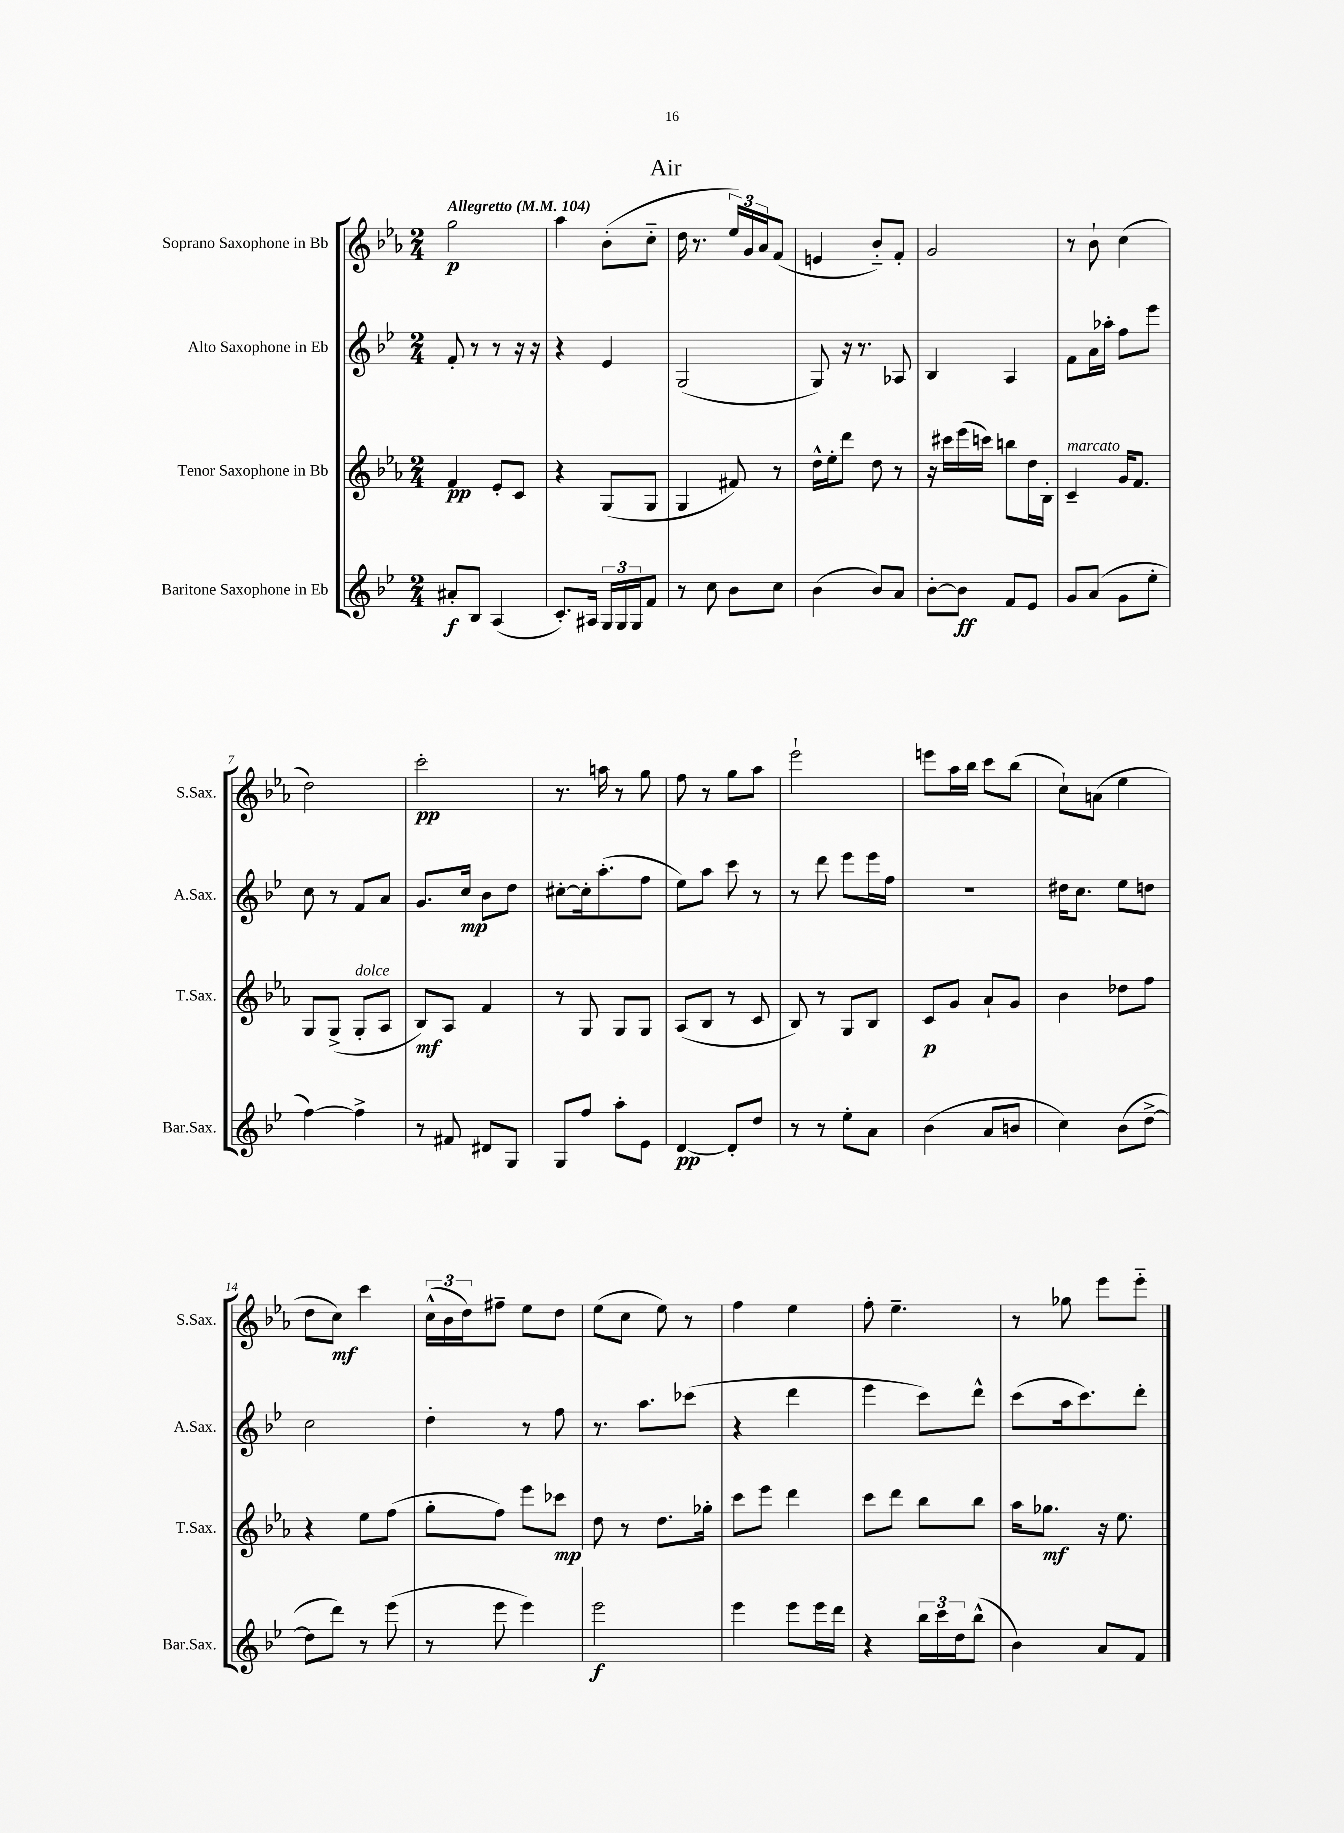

**kern	**kern	**kern	**kern
*staff4	*staff3	*staff2	*staff1
*clefG2	*clefG2	*clefG2	*clefG2
*k[b-e-]	*k[b-e-a-]	*k[b-e-]	*k[b-e-a-]
*M2/4	*M2/4	*M2/4	*M2/4
*MM104	*MM104	*MM104	*MM104
8a#'	4f	8f'	2gg
8B-	.	8r	.
(4A	8e-'	8r	.
.	8c	16r	.
.	.	16r	.
=	=	=	=
8.c')	4r	4r	4aa-
16A#	.	.	.
24G	(8G	4e-	(8b-'
24G	.	.	.
24G	.	.	.
8f	8G	.	8cc'~
=	=	=	=
8r	4G	(2G	16dd
.	.	.	8.r
8cc	.	.	.
8b-	8f#)	.	24ee-)
.	.	.	24g
.	.	.	24a-
8cc	8r	.	(8f
=	=	=	=
(4b-	16dd^^	8G)	4e
.	16ee-'	.	.
.	8ddd	16r	.
.	.	8.r	.
8b-)	8dd	.	8b-'~)
8a	8r	8A-	8f'
=	=	=	=
[8b-'	16r	4B-	2g
.	16ccc#	.	.
8b-]	(16eee-	.	.
.	16ccc)	.	.
8f	8bb	4A	.
8e-	16dd	.	.
.	16B-'	.	.
=	=	=	=
8g	4c~	8f	8r
(8a	.	16a	8b-`
.	.	16aa-'	.
8g	16g	8ff	(4cc
.	8.f	.	.
8ee-'	.	8eee-	.
=	=	=	=
[4ff)	8G	8cc	2dd)
.	(8G^	8r	.
4ff^]	8G'	8f	.
.	8A-	8a	.
=	=	=	=
8r	8B-)	8.g	2ccc'
8f#	8A-	.	.
.	.	16cc	.
8d#	4f	8b-	.
8G	.	8dd	.
=	=	=	=
8G	8r	[8cc#'	8.r
8ff	8G	16cc#']	.
.	.	(8.aa'	16aa
8aa'	8G	.	8r
8e-	8G	8ff	8gg
=	=	=	=
[4d	(8A-	8ee-)	8ff
.	8B-	8aa	8r
8d']	8r	8ccc	8gg
8dd	8c	8r	8aa-
=	=	=	=
8r	8B-)	8r	2eee-`
8r	8r	8ddd	.
8ee-'	8G	8eee-	.
8a	8B-	16eee-	.
.	.	16ff	.
=	=	=	=
(4b-	8c	2r	8eee
.	8g	.	16aa-
.	.	.	16bb-
8a	8a-`	.	8ccc
8b	8g	.	(8bb-
=	=	=	=
4cc)	4b-	16dd#	8cc`)
.	.	8.cc	.
.	.	.	(8a
(8b-	8dd-	8ee-	4ee-
[8dd^	8ff	8dd	.
=	=	=	=
8dd]	4r	2cc	8dd
8ddd)	.	.	8cc)
8r	8ee-	.	4ccc
(8eee-	(8ff	.	.
=	=	=	=
8r	8gg'	4dd'	(24cc^^
.	.	.	24b-
.	.	.	24dd)
8eee-	8ff)	.	8ff#~
4eee-)	8eee-	8r	8ee-
.	8ccc-	8ff	8dd
=	=	=	=
2eee-	8dd	8.r	(8ee-
.	8r	.	8cc
.	.	8.aa	.
.	8.dd	.	8ee-)
.	.	(8ccc-	8r
.	16gg-'	.	.
=	=	=	=
4eee-	8ccc	4r	4ff
.	8eee-	.	.
8eee-	4ddd	4ddd	4ee-
16eee-	.	.	.
16ddd	.	.	.
=	=	=	=
4r	8ccc	4eee-	8ff'
.	8ddd	.	4.ee-~
24bb-	8bb-	8ccc)	.
24ccc	.	.	.
24dd	.	.	.
(8bb-^^	8bb-	8ddd^^	.
=	=	=	=
4b-)	16aa-	(8ccc	8r
.	8.gg-	.	.
.	.	16aa	8gg-
.	.	8.ccc)	.
8a	16r	.	8eee-
.	8.ee-	.	.
8f	.	8ddd'	8eee-'~
==	==	==	==
*-	*-	*-	*-
